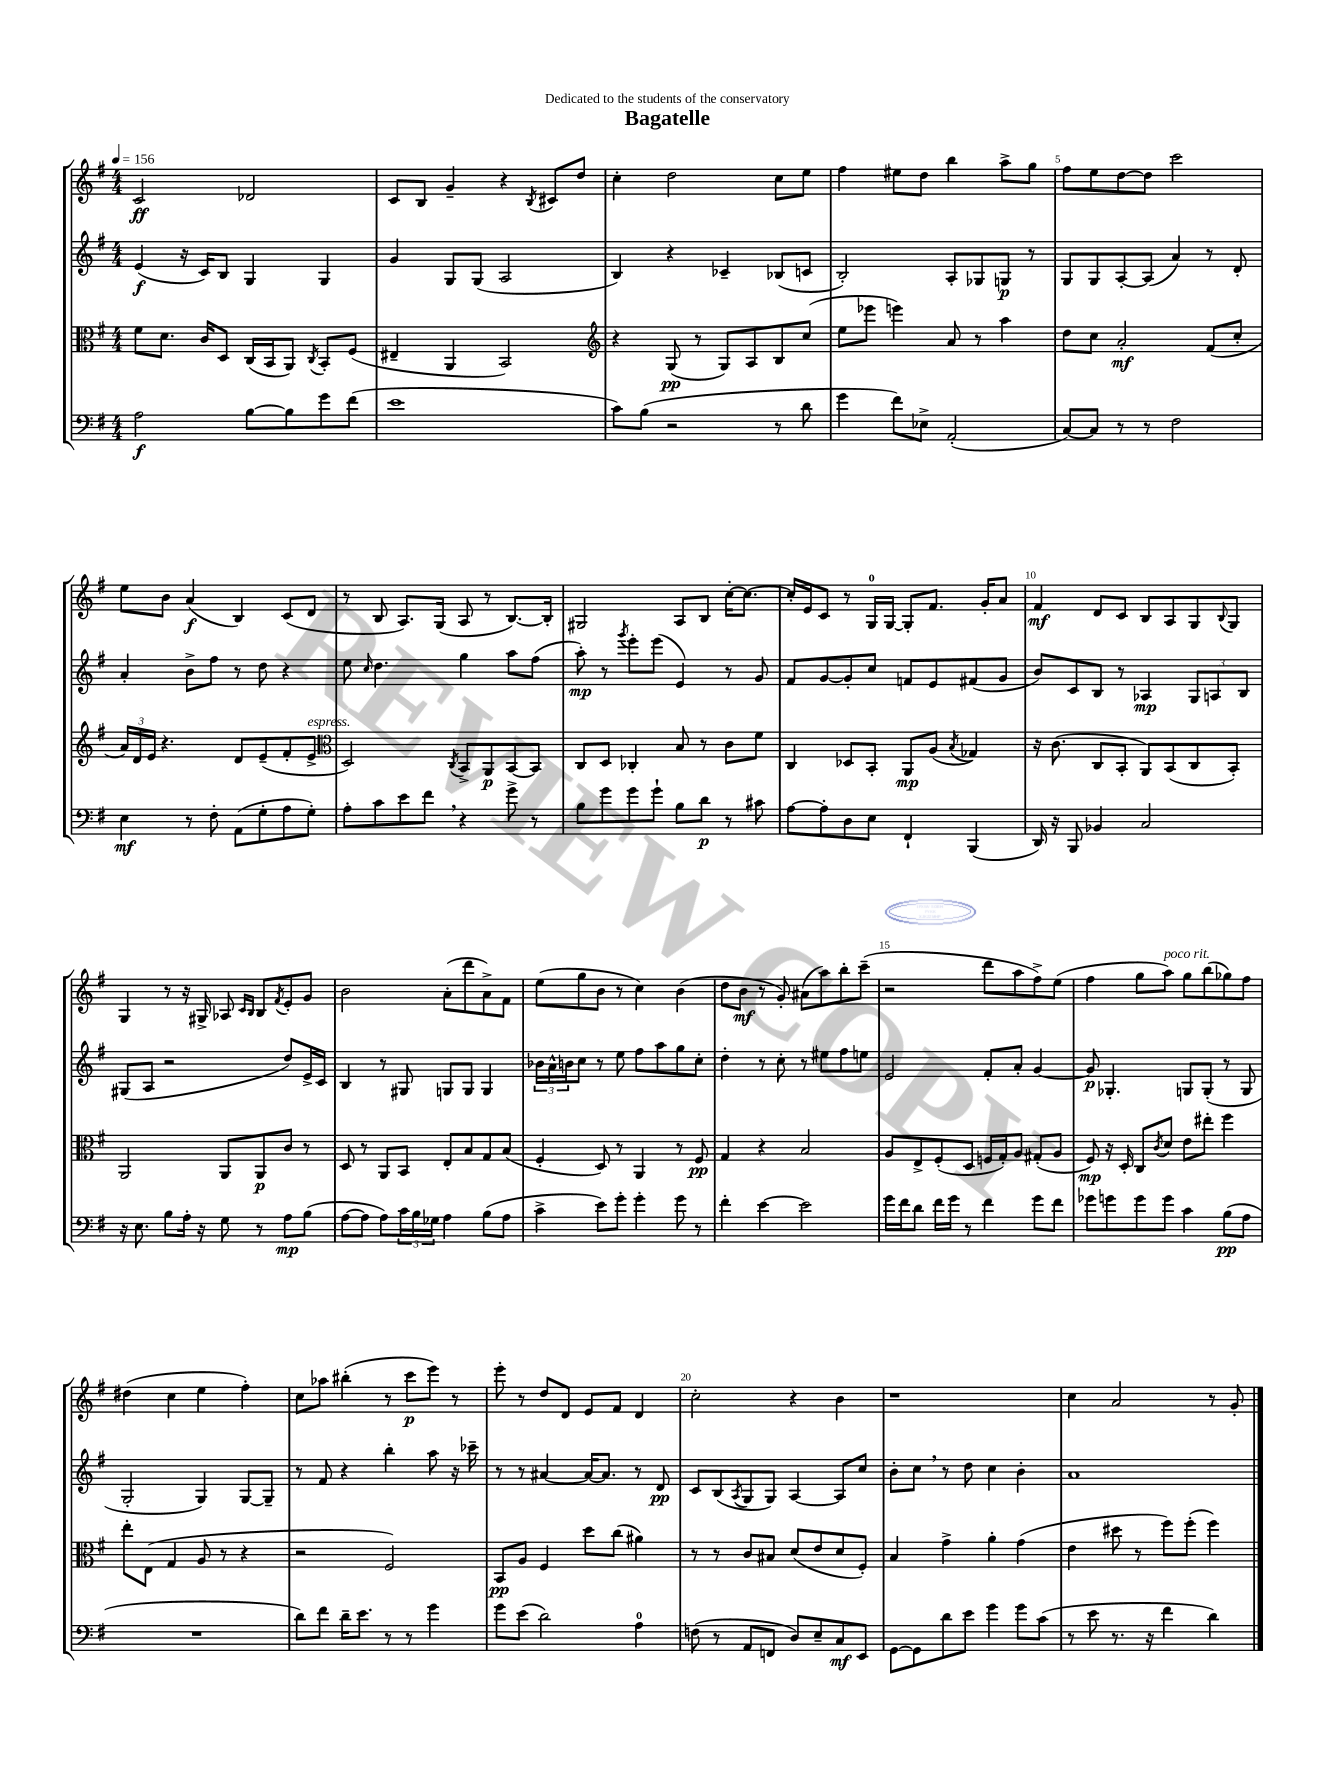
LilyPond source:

\header { title = "Bagatelle" dedication = "Dedicated to the students of the conservatory" }
<<
\new StaffGroup <<
\new Staff = "s0" {
    \clef treble \key g \major \numericTimeSignature \time 4/4 \tempo 4 = 156
    c'2\ff des'2 |
    c'8 b8 g'4-- r4 \acciaccatura { b8 } cis'8 d''8 |
    c''4-. d''2 c''8 e''8 |
    fis''4 eis''8 d''8 b''4 a''8-> g''8 |
    fis''8 e''8 d''8~ d''8 c'''2 |
    e''8 b'8 a'4\f( b4) c'8( d'8 |
    r8 b8 a8.) g16( a8 r8 b8.~) b16-. |
    gis2 a8 b8 c''16~-. c''8.~ |
    c''16-. e'16 c'8 r8 g16-0 g16~ g8-. fis'8. g'16-. a'8 |
    fis'4\mf d'8 c'8 b8 a8 g8 \appoggiatura { b8 } g8 |
    g4 r8 r16 gis16-> aes8 \grace { c'16 b16 } b8 \acciaccatura { fis'8 } e'8-. g'8 |
    b'2 a'8-.( d'''8 a'8->) fis'8 |
    e''8( g''8 b'8 r8 c''4) b'4( |
    d''8 b'8\mf r8 g'8-.) ais'8( a''8) b''8-. c'''8--( |
    r2 d'''8 a''8 fis''8->) e''8( |
    fis''4 g''8 a''8^\markup { \italic "poco rit." }) g''8 b''8( ges''8) fis''8 |
    dis''4( c''4 e''4 fis''4-.) |
    c''8 aes''8 bis''4-.( r8 c'''8\p e'''8) r8 |
    e'''8-. r8 d''8 d'8 e'8 fis'8 d'4 |
    c''2-. r4 b'4 |
    r1 |
    c''4 a'2 r8 g'8-. \bar "|." |
}
\new Staff = "s1" {
    \clef treble \key g \major \numericTimeSignature \time 4/4
    e'4\f( r16 c'16) b8 g4 g4 |
    g'4 g8 g8( a2 |
    b4) r4 ces'4-- bes8( c'8 |
    b2-.) a8-. ges8 g8\p r8 |
    g8 g8 a8~-. a8( a'4) r8 d'8-. |
    a'4-. b'8-> fis''8 r8 d''8 r4 |
    e''8 \grace { c''16 } d''4. g''4 a''8 fis''8( |
    a''8-.\mp) r8 \acciaccatura { g'''8 } e'''8-. e'''8( e'4) r8 g'8 |
    fis'8 g'8~ g'8-. c''8 f'8 e'8 fis'8( g'8 |
    b'8) c'8 b8 r8 aes4\mp \tuplet 3/2 { g8 a8 b8 } |
    gis8( a8 r2 d''8) e'16-> c'16 |
    b4 r8 gis8 g8 g8 g4 |
    \tuplet 3/2 { bes'16 a'16-^ b'16 } c''8 r8 e''8 fis''8 a''8 g''8 c''8-. |
    d''4-. r8 c''8-. r8 eis''8 fis''8 e''8 |
    e'2 fis'8-. a'8-. g'4~ |
    g'8\p ges4.-. g8 g8-.( r8 g8 |
    g2-. g4) g8~ g8-- |
    r8 fis'8 r4 b''4-. a''8 r16 ces'''16-- |
    r8 r8 ais'4~ ais'16~ ais'8. r8 d'8\pp |
    c'8 b8( \acciaccatura { a8 } g8 g8) a4~ a8 c''8 |
    b'8-. c''8 \breathe r8 d''8 c''4 b'4-. |
    a'1 \bar "|." |
}
\new Staff = "s2" {
    \clef alto \key g \major \numericTimeSignature \time 4/4
    fis'8 d'8. c'16 d8 c16( b,16 a,8) \acciaccatura { c8 } b,8-. fis8( |
    eis4-- a,4 b,2) |
    \clef treble r4 g8\pp( r8 g8) a8 b8 c''8( |
    e''8 ees'''8 e'''4) a'8 r8 a''4 |
    d''8 c''8 a'2-.\mf fis'8( c''8-. |
    \tuplet 3/2 { a'16) d'16 e'16 } r4. d'8 e'8--( fis'8-. e'8->^\markup { \italic "espress." } |
    \clef alto d2) \acciaccatura { c8 } b,8-> a,8\p b,8~ b,8 |
    c8 d8 ces4-. b8 r8 c'8 fis'8 |
    c4 des8 b,8-. a,8\mp a8( \acciaccatura { b8 } ges4) |
    r16 c'8.( c8 b,8-. a,8) b,8( c8 b,8-.) |
    a,2 a,8 a,8\p c'8 r8 |
    d8 r8 a,8 b,8 e8-. b8 g8 b8( |
    fis4-. d8) r8 a,4 r8 fis8\pp |
    g4 r4 b2 |
    a8 e8-> fis8-.( d8 f16 g16-.) a8 gis8-.( a8 |
    fis8\mp) r16 d16-. c8 \acciaccatura { c'8 } d'8 e'8 eis''8-. fis''4 |
    e''8-. e8( g4 a8 r8 r4 |
    r2 fis2) |
    b,8\pp a8 fis4 d''8 c''8( ais'4) |
    r8 r8 c'8 bis8 d'8( e'8 d'8 fis8-.) |
    b4 g'4-> a'4-. g'4( |
    e'4 dis''8 r8 fis''8) fis''8-.( fis''4) \bar "|." |
}
\new Staff = "s3" {
    \clef bass \key g \major \numericTimeSignature \time 4/4
    a2\f b8~ b8 g'8 fis'8( |
    e'1 |
    c'8) b8( r2 r8 d'8 |
    g'4 fis'8) ees8-> a,2-.( |
    c8~) c8 r8 r8 fis2 |
    e4\mf r8 fis8-. a,8( g8-. a8 g8-.) |
    a8-. c'8 e'8 fis'8 \breathe r4 g'8-> r8 |
    b8 g'8 g'8 g'8-! b8 d'8\p r8 cis'8 |
    a8~ a8-. d8 e8 fis,4-! b,,4( |
    d,16) r16 b,,8 bes,4 c2 |
    r16 e8. b8 a16-. r16 g8 r8 a8\mp b8( |
    a8~ a8 a8) \tuplet 3/2 { c'16 b16 ges16 } a4 b8( a8 |
    c'4-> e'8) g'8-. g'4-. g'8 r8 |
    fis'4-. e'4~ e'2 |
    g'16 fis'16 d'8 fis'16 g'16 r8 fis'4 g'8 fis'8 |
    ges'8 g'8 g'8 g'8 c'4 b8\pp( a8 |
    R1 |
    d'8) fis'8 d'16-- e'8. r8 r8 g'4 |
    g'8 e'8( d'2) a4-0 |
    f8( r8 a,8 f,8 d8) e8-- c8\mf e,8 |
    g,8~ g,8 d'8 e'8 g'4 g'8 c'8( |
    r8 e'8 r8. r16 fis'4 d'4) \bar "|." |
}
>>
>>
\layout { \context { \Score \override BarNumber.break-visibility = ##(#f #t #t) barNumberVisibility = #(every-nth-bar-number-visible 5) } }
